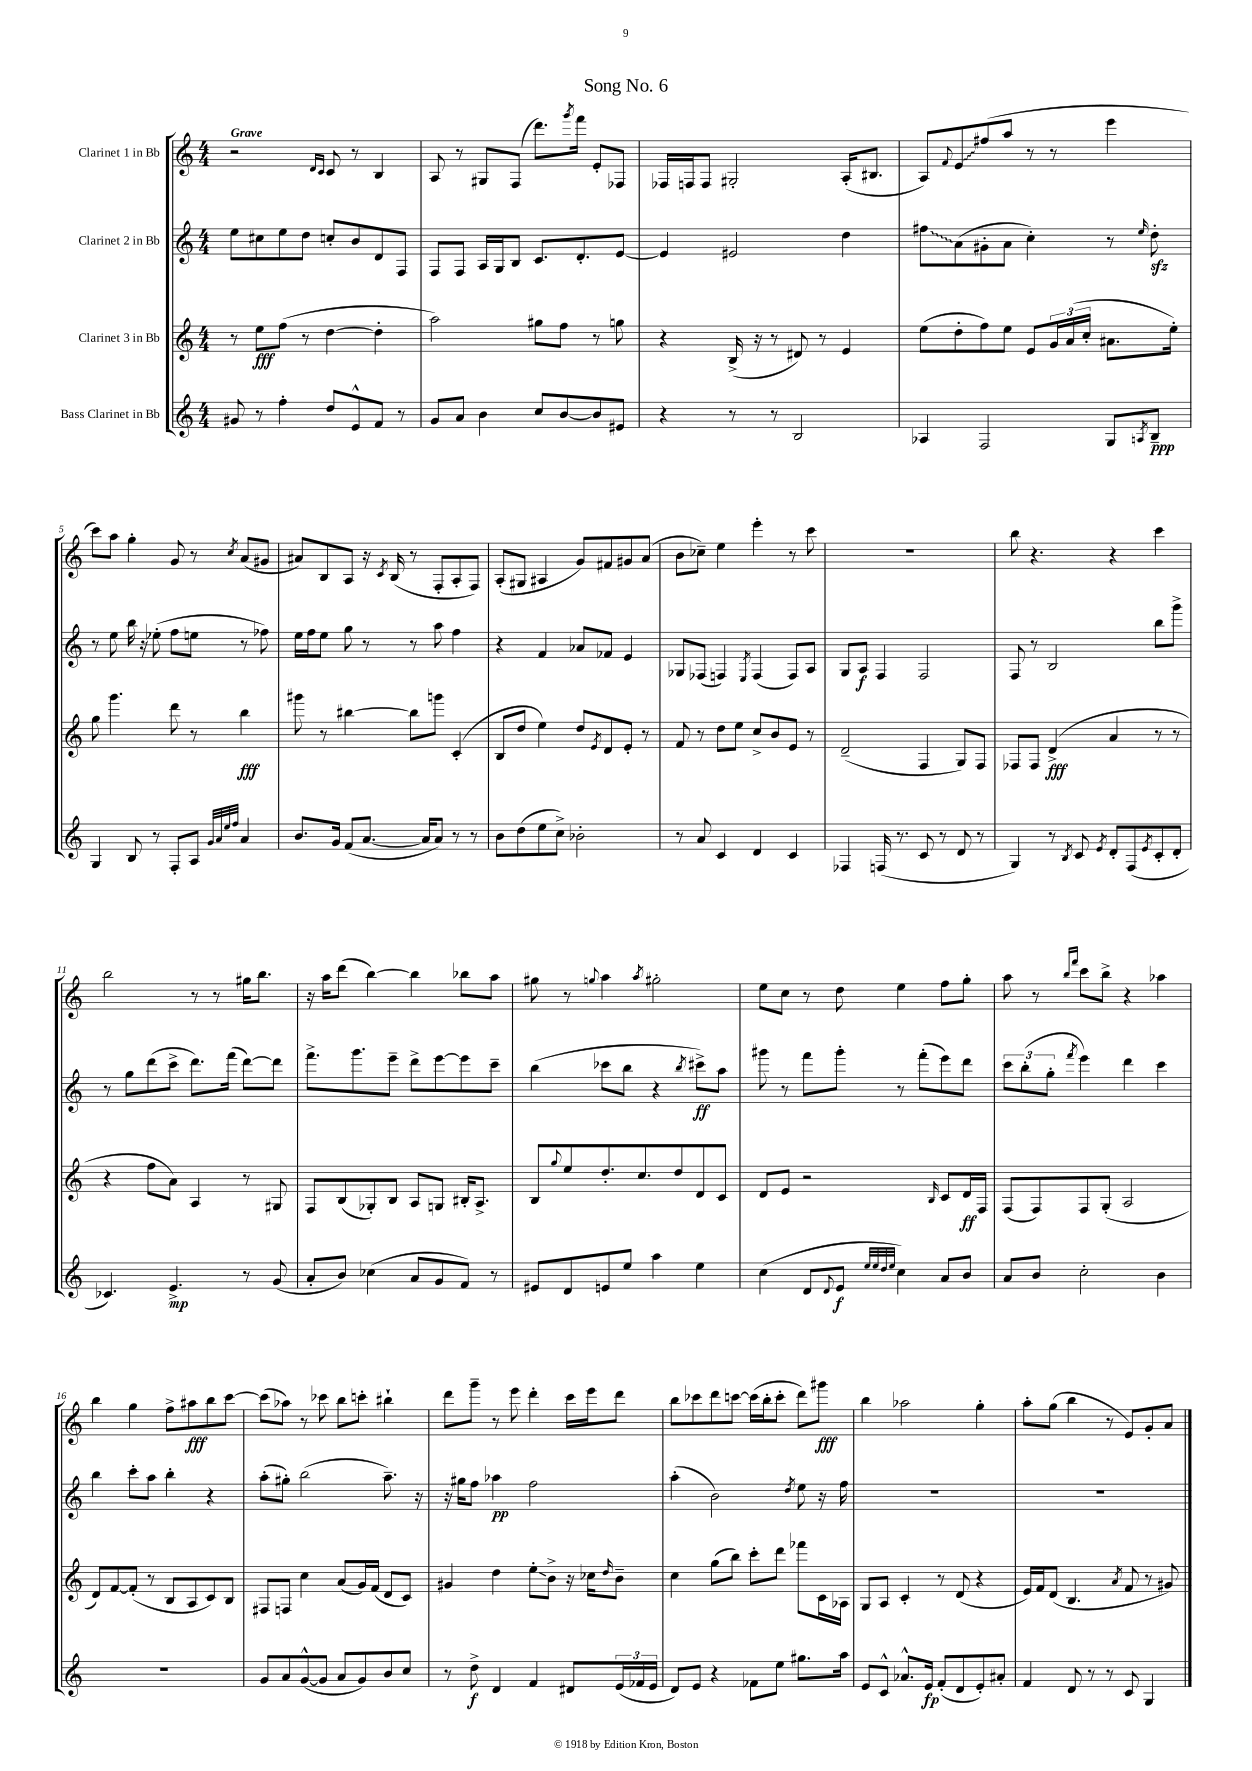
\header { title = "Song No. 6" }
<<
\new StaffGroup <<
\new Staff = "s0" \with { instrumentName = "Clarinet 1 in Bb" } {
    \clef treble \key c \major \numericTimeSignature \time 4/4 \tempo "Grave"
    r2 \grace { d'16 c'16 } c'8 r8 b4 |
    a8 r8 gis8 f8( d'''8.) \acciaccatura { g'''8 } f'''16 e'8-. fes8 |
    fes16 f16 f8 gis2-. a16-.( bis8. |
    a8) \appoggiatura { f'8 } \once \override Glissando.style = #'zigzag e'8\glissando fis''8( a''8 r8 r8 e'''4 |
    c'''8) a''8 g''4-. g'8 r8 \acciaccatura { c''8 } a'8( gis'8 |
    ais'8) b8 a8 r16 \acciaccatura { c'8 } b16( r8 f8-. a8-. f8) |
    a8-.( gis8 ais4 g'8) fis'8 gis'8 a'8( |
    b'8 ces''8--) e''4 e'''4-. r8 c'''8 |
    R1 |
    b''8 r4. r4 c'''4 |
    b''2 r8 r8 gis''16 b''8. |
    r16 a''16 d'''8( b''4~) b''4 bes''8 a''8 |
    gis''8 r8 \appoggiatura { g''8 } a''4 \acciaccatura { a''8 } gis''2-. |
    e''8 c''8 r8 d''8 e''4 f''8 g''8-. |
    a''8 r8 \grace { b''16 f'''16 } c'''8 b''8-> r4 aes''4 |
    b''4 g''4 f''8-> ais''8\fff b''8 c'''8~ |
    c'''8( aes''8) r8 ces'''8 b''8 c'''8-. bis''4-! |
    d'''8 g'''8-- r8 e'''8 d'''4-. c'''16 e'''16 d'''8 |
    b''8 ces'''8 d'''8 c'''8~ c'''16( b''16-. c'''8-. d'''8) gis'''8\fff |
    b''4 aes''2 g''4-. |
    a''8-. g''8( b''4 r8 e'8) g'8-. a'8 \bar "|." |
}
\new Staff = "s1" \with { instrumentName = "Clarinet 2 in Bb" } {
    \clef treble \key c \major \numericTimeSignature \time 4/4
    e''8 cis''8 e''8 d''8 c''8-. b'8 d'8 f8 |
    f8 f8 a16 g16 b8 c'8. d'8.-. e'8~ |
    e'4 eis'2 d''4 |
    \once \override Glissando.style = #'zigzag fis''8\glissando a'8( gis'8-. a'8 c''4-.) r8 \grace { e''16 } d''8-.\sfz |
    r8 e''8 b''16 r16 ees''8-.( f''8 e''8 r8 fes''8) |
    e''16 f''16 e''8 g''8 r8 r8 a''8 f''4 |
    r4 f'4 aes'8 fes'8 e'4 |
    ges8 fes8( f4) \acciaccatura { e8 } f4( f8) a8 |
    g8 a8\f f4 f2 |
    f8 r8 b2 b''8 g'''8-> |
    r8 g''8 d'''8( c'''8-> d'''8.) f'''16( d'''8~) d'''8 |
    f'''8.-> g'''8. e'''8-- d'''8-> e'''8~ e'''8 c'''8-- |
    b''4( ces'''8 b''8 r4 \acciaccatura { b''8 } cis'''8->\ff) a''8 |
    gis'''8 r8 f'''8 gis'''8-. r8 f'''8-.( e'''8) d'''8 |
    \tuplet 3/2 { c'''8 b''8-.( g''8-. } \acciaccatura { f'''8 } e'''4) d'''4 c'''4 |
    b''4 c'''8-. a''8 b''4-. r4 |
    a''8-.( gis''8-.) b''2( a''8.--) r16 |
    r16 gis''16 f''8 aes''4\pp f''2 |
    a''4-.( b'2) \acciaccatura { d''8 } e''8 r16 f''16 |
    R1 |
    R1 \bar "|." |
}
\new Staff = "s2" \with { instrumentName = "Clarinet 3 in Bb" } {
    \clef treble \key c \major \numericTimeSignature \time 4/4
    r8 e''8\fff f''8( r8 d''4~ d''4-. |
    a''2) gis''8 f''8 r8 g''8 |
    r4 b16->( r16 r8 dis'8) r8 e'4 |
    e''8( d''8-. f''8) e''8 e'8 \tuplet 3/2 { g'16 a'16( c''16-. } ais'8. e''16-.) |
    g''8 g'''4. d'''8 r8 b''4\fff |
    gis'''8 r8 bis''4~ bis''8 g'''8 c'4-.( |
    b8 d''8 e''4) d''8 \acciaccatura { e'8 } d'8 e'8-. r8 |
    f'8 r8 d''8 e''8 c''8-> b'8 e'8 r8 |
    d'2--( f4 g8) f8 |
    fes8 fes8 d'4->\fff( a'4 r8 r8 |
    r4 f''8 a'8) a4 r8 gis8 |
    f8 b8( ges8-.) b8 a8 g8 bis16-. a8.-> |
    b8 \appoggiatura { g''8 } e''8 d''8.-. c''8. d''8 d'8 c'8 |
    d'8 e'8 r2 \grace { b16 } c'8 d'16\ff f16 |
    f8( f8) f8 g8-.( a2 |
    d'8) f'8~ f'8-.( r8 b8 a8 c'8) b8 |
    fis8 f8 c''4 a'8( g'16) f'16( d'8 c'8) |
    gis'4 d''4 e''8-.\glissando b'8-> r16 ces''16 \grace { d''16 } b'8-- |
    c''4 g''8( b''8) c'''8-. d'''8 fes'''8 c'16 aes16 |
    g8 a8 c'4-. r8 d'8( r4 |
    e'16) f'16 d'8( b4. \acciaccatura { a'8 } f'8 r8 gis'8) \bar "|." |
}
\new Staff = "s3" \with { instrumentName = "Bass Clarinet in Bb" } {
    \clef treble \key c \major \numericTimeSignature \time 4/4
    gis'8 r8 f''4-. d''8 e'8-^ f'8 r8 |
    g'8 a'8 b'4 c''8 b'8~ b'8 eis'8 |
    r4 r8 r8 b2 |
    aes4 f2 g8 \acciaccatura { a8 } b8--\ppp |
    g4 b8 r8 f8-. a8 \grace { g'32 a'32 e''32 f''32 } a'4 |
    b'8. g'16 f'8( a'8.~ a'16 a'8) r8 r8 |
    b'8 d''8( e''8 c''8->) bes'2-. |
    r8 a'8 c'4 d'4 c'4 |
    fes4 f16( r8. c'8 r8 d'8 r8 |
    g4) r8 \acciaccatura { b8 } c'8 \acciaccatura { e'8 } d'8-. f8( \acciaccatura { e'8 } c'8-. d'8-. |
    ces'4.) e'4.->\mp r8 g'8( |
    a'8-. b'8) ces''4( a'8 g'8 f'8) r8 |
    eis'8 d'8 e'8 e''8 a''4 e''4 |
    c''4( d'8 \appoggiatura { d'8 } e'8\f \grace { e''32 e''32 d''32 e''32 } c''4) a'8 b'8 |
    a'8 b'8 c''2-. b'4 |
    R1 |
    g'8 a'8 g'8~-^( g'8 a'8 g'8) b'8 c''8 |
    r8 d''8->\f d'4 f'4 dis'8 \tuplet 3/2 { e'16( fes'16 e'16 } |
    d'8) e'8 r4 fes'8 e''8 gis''8. a''16 |
    e'8 c'8-^ aes'8.-^ e'16\fp f'8-.( d'8 e'8-.) ais'8-. |
    f'4 d'8 r8 r8 c'8 g4 \bar "|." |
}
>>
>>
